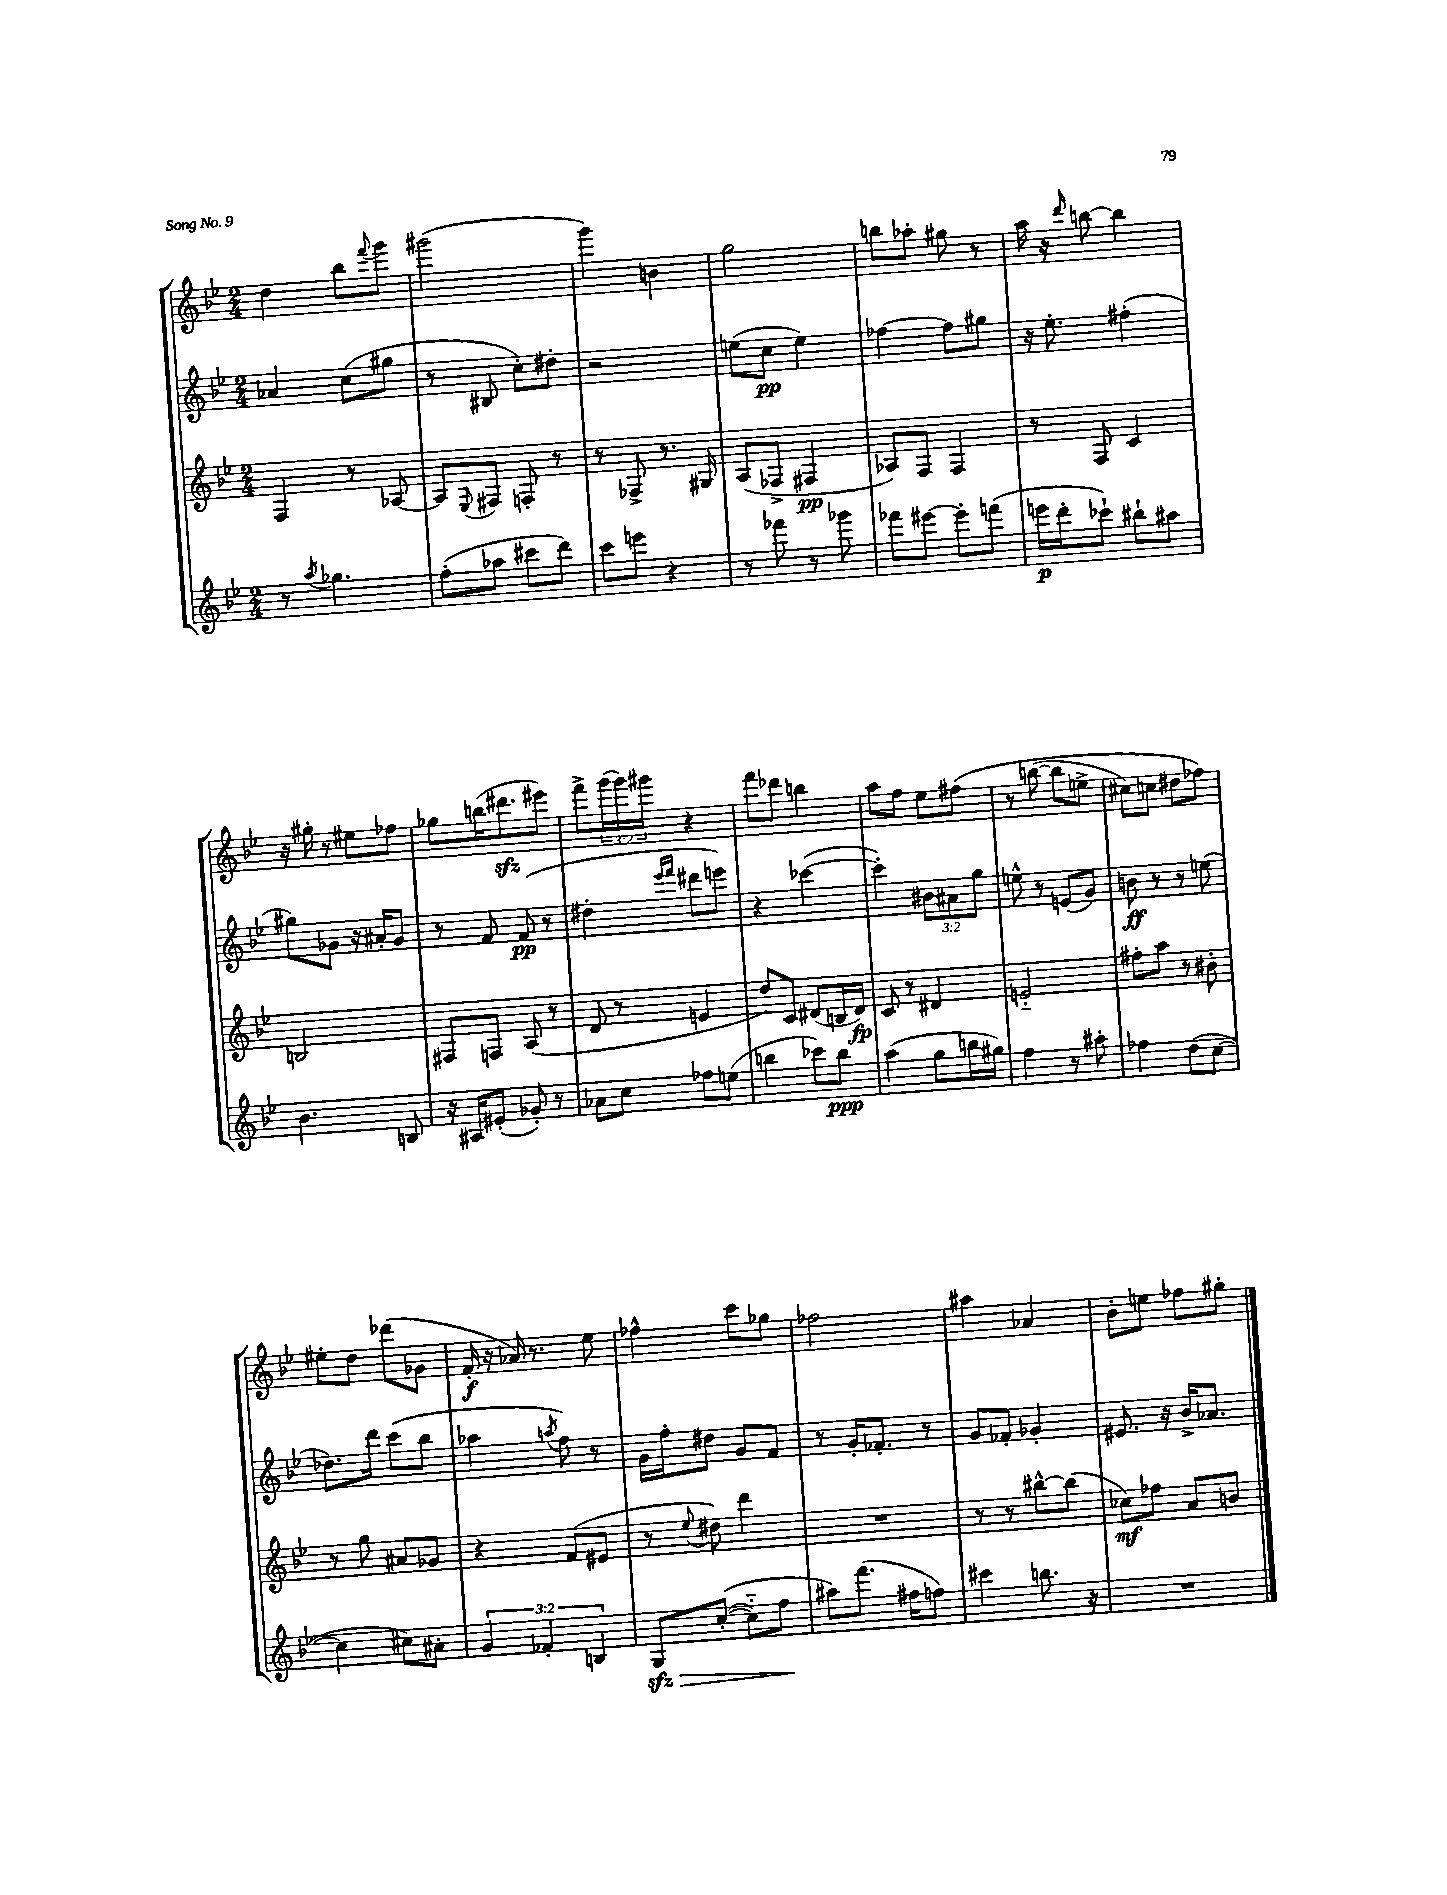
<<
\new StaffGroup <<
\new Staff = "s0" {
    \clef treble \key bes \major \numericTimeSignature \time 2/4 \override Staff.TupletNumber.text = #tuplet-number::calc-fraction-text
    d''4 bes''8 \appoggiatura { f'''8 } g'''8 |
    gis'''2( |
    g'''4) b'4 |
    g''2 |
    b''8 aes''8-. gis''8 r8 |
    a''16 r16 \grace { d'''16 } b''8~ b''4 |
    r16 gis''16-. r8 eis''8 fes''8 |
    ges''8 b''16( dis'''8.\sfz eis'''8) |
    f'''8-> \tuplet 3/2 { g'''16( g'''16) gis'''16 } r4 |
    f'''8 des'''8 b''4 |
    a''8 f''8 ees''8 fis''8\( |
    r8 b''8~( b''8 e''8-> |
    cis''8) c''8 dis''8 fes''8\) |
    eis''8-. d''8 des'''8( ges'8 |
    f'16-.\f r16 aes'16) r8. ees''8 |
    fes''4-^ c'''8 ges''8 |
    fes''2 |
    ais''4 aes'4 |
    bes'8-. e''8 fes''8 gis''8-. \bar "|." |
}
\new Staff = "s1" {
    \clef treble \key bes \major \numericTimeSignature \time 2/4 \override Staff.TupletNumber.text = #tuplet-number::calc-fraction-text
    aes'4 c''8( gis''8 |
    r8 bis8 c''8-.) dis''8-. |
    r2 |
    e''8( c''8\pp e''4) |
    fes''4~ fes''8 gis''8 |
    r16 ees''8.-. fis''4-.( |
    gis''8) ges'8 r16 ais'16-. ges'8 |
    r8 f'8 f'8\pp( r8 |
    dis''4-. \grace { ees'''16 f'''16 } dis'''8 e'''8) |
    r4 ces'''4~( |
    ces'''4-.) \tuplet 3/2 { bis'8 ais'8 g''8 } |
    e''8-^ r8 e'8( g'8) |
    b'8\ff r8 r8 e''8( |
    des''8.) d'''16 c'''8( bes''8 |
    aes''4 \acciaccatura { a''8 } f''8) r8 |
    g'16 f''16-. dis''8 g'8 f'8 |
    r8 g'16-. fes'8.-. r8 |
    g'8 fes'8-. ges'4-. |
    eis'8. r16 bes'16-> aes'8. \bar "|." |
}
\new Staff = "s2" {
    \clef treble \key bes \major \numericTimeSignature \time 2/4
    f4 r8 aes8~ |
    aes8 \appoggiatura { ees8 } fis8 f8-. r8 |
    r8 fes8-> r8. gis16 |
    a8( fes8-> fis4\pp |
    aes8) f8 f4 |
    r8 f8 c'4 |
    b2 |
    fis8 f8 a8( r8 |
    d'8 r8 e'4 |
    d''8) c'8 dis'8( b16 dis'16\fp) |
    c'8 r8 dis'4 |
    e'2-_ |
    fis''8-. a''8 r8 bis'8-. |
    r8 g''8 ais'8 ges'8 |
    r4 f'8( eis'8 |
    r8 \appoggiatura { ees''8 } dis''8) d'''4 |
    R2 |
    r8 r8 bis''8~-^ bis''8( |
    ces''8\mf) fes''8 a'8 b'8 \bar "|." |
}
\new Staff = "s3" {
    \clef treble \key bes \major \numericTimeSignature \time 2/4 \override Staff.TupletNumber.text = #tuplet-number::calc-fraction-text
    r8 \acciaccatura { a''8 } ges''4. |
    f''8-.( aes''8 cis'''8 d'''8) |
    c'''8 e'''8 r4 |
    r8 fes'''8 r8 ges'''8 |
    fes'''8 eis'''8~ eis'''8-. f'''8( |
    e'''16\p d'''16-. ces'''8-!) bis''8-! ais''8 |
    bes'4. b8 |
    r16 ais16 eis'8-.( ges'8-.) r8 |
    aes'8 c''8 fes''8 e''8( |
    b''4 ces'''8) b''8\ppp |
    a''4( g''8 b''16 gis''16) |
    f''4 r8 ais''8-. |
    fes''4 d''8( c''8~ |
    c''4 cis''8) ais'8-. |
    \tuplet 3/2 { g'4 fes'4-. b4 } |
    g8\sfz\> c''8~-.(\( c''8-_) f''8\! |
    ais''8\) f'''8.( fis''16 f''8) |
    cis'''4 b''8. r16 |
    R2 \bar "|." |
}
>>
>>
\layout { \context { \Score \remove "Bar_number_engraver" } }
